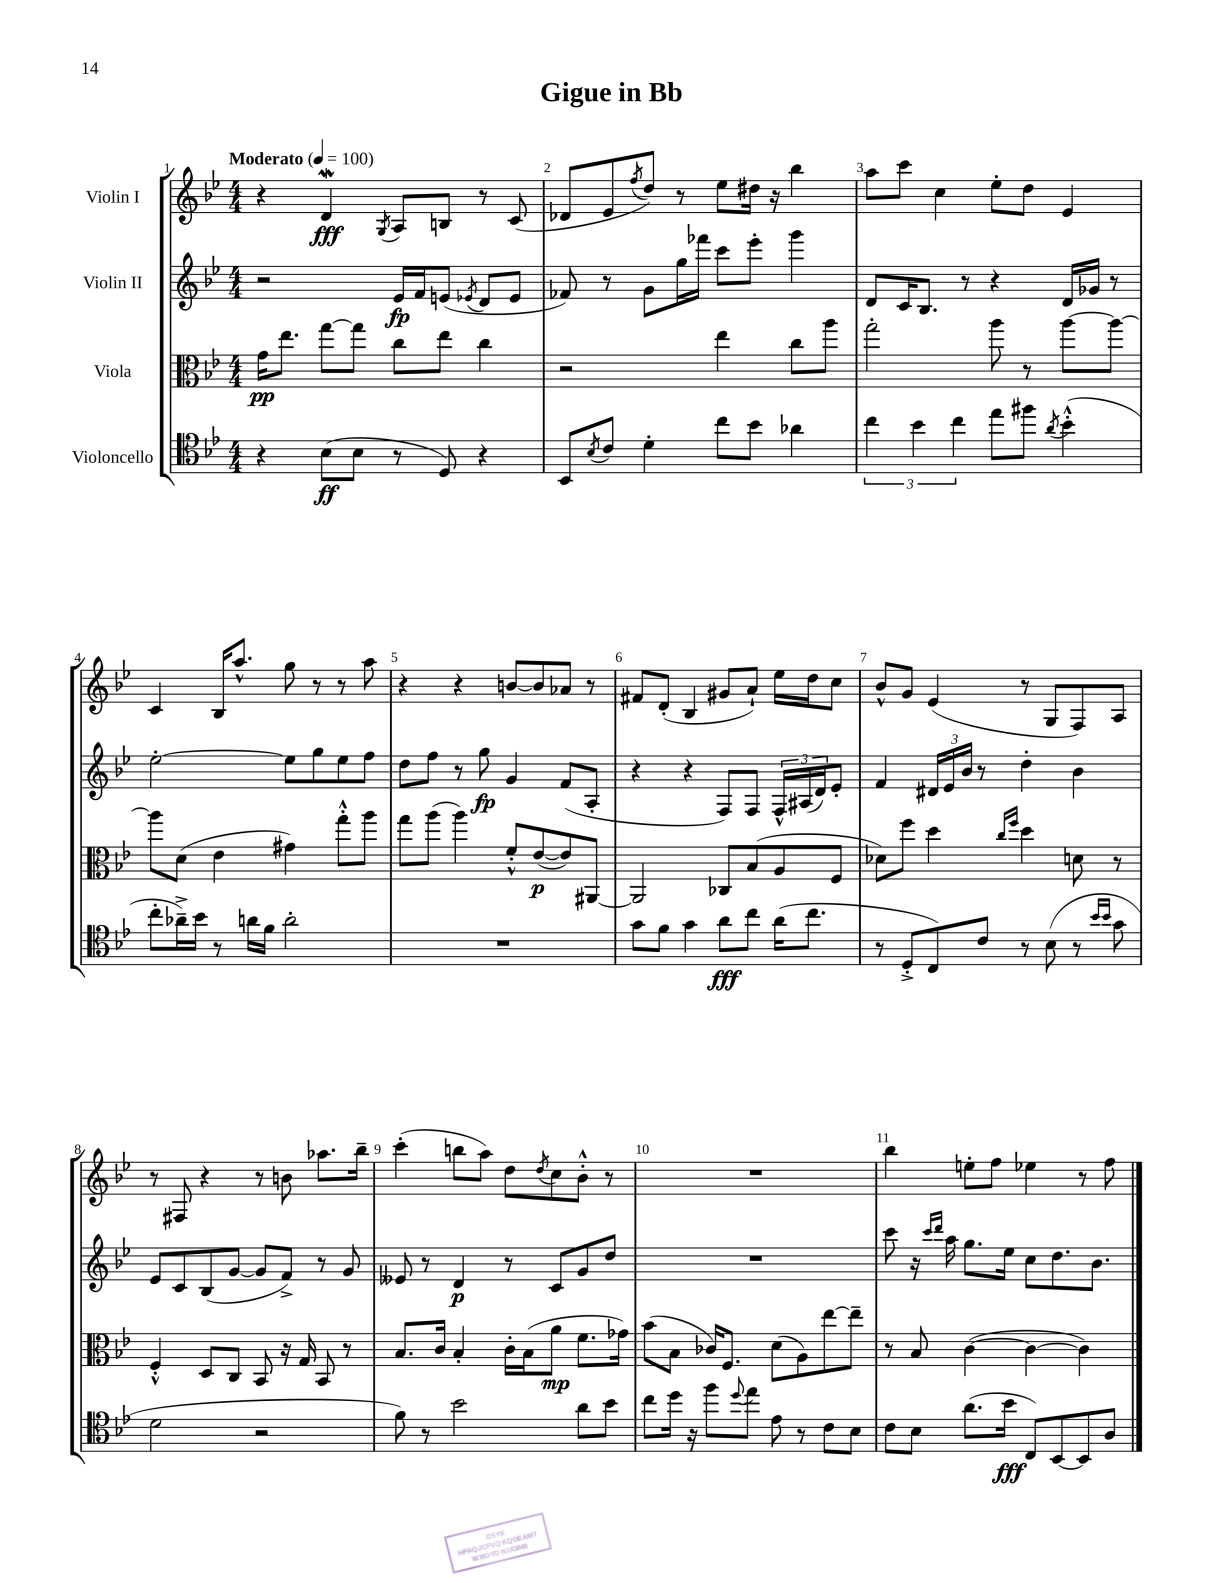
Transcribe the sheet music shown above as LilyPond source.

\header { title = "Gigue in Bb" }
<<
\new StaffGroup <<
\new Staff = "s0" \with { instrumentName = "Violin I" } {
    \clef treble \key bes \major \numericTimeSignature \time 4/4 \tempo "Moderato" 4 = 100
    r4 d'4\mordent\fff \acciaccatura { g8 } a8 b8 r8 c'8( |
    des'8 ees'8 \acciaccatura { f''8 } d''8) r8 ees''8 dis''16 r16 bes''4 |
    a''8 c'''8 c''4 ees''8-. d''8 ees'4 |
    c'4 bes16 a''8.-^ g''8 r8 r8 a''8 |
    r4 r4 b'8~ b'8 aes'8 r8 |
    fis'8 d'8-.( bes4 gis'8 a'8-!) ees''16 d''16 c''8 |
    bes'8-^ g'8 ees'4( r8 g8 f8) a8 |
    r8 fis8 r4 r8 b'8 aes''8. bes''16-- |
    c'''4-.( b''8 a''8) d''8 \acciaccatura { d''8 } c''8 bes'8-.-^ r8 |
    R1 |
    bes''4 e''8-. f''8 ees''4 r8 f''8 \bar "|." |
}
\new Staff = "s1" \with { instrumentName = "Violin II" } {
    \clef treble \key bes \major \numericTimeSignature \time 4/4
    r2 ees'16\fp f'16 e'8( \acciaccatura { ees'8 } d'8 ees'8 |
    fes'8) r8 g'8 g''16 fes'''16 c'''8 ees'''8-. g'''4 |
    d'8 c'16 bes8. r8 r4 d'16 ges'16 r8 |
    ees''2~-. ees''8 g''8 ees''8 f''8 |
    d''8 f''8 r8 g''8\fp g'4 f'8( a8-. |
    r4 r4 f8) f8 \tuplet 3/2 { f16-^ ais16( d'16) } ees'8-. |
    f'4 \tuplet 3/2 { dis'16 ees'16 bes'16 } r8 d''4-. bes'4 |
    ees'8 c'8 bes8( g'8~ g'8 f'8->) r8 g'8 |
    eeses'8 r8 d'4\p r8 c'8 g'8 d''8 |
    R1 |
    c'''8 r16 \grace { c'''16 d'''16 } a''16 g''8. ees''16 c''8 d''8. bes'8. \bar "|." |
}
\new Staff = "s2" \with { instrumentName = "Viola" } {
    \clef alto \key bes \major \numericTimeSignature \time 4/4
    g'16\pp ees''8. g''8~ g''8 c''8 ees''8 c''4 |
    r2 ees''4 c''8 a''8 |
    g''2-. a''8 r8 a''8~ a''8~ |
    a''8 d'8( ees'4 gis'4) g''8-.-^ a''8 |
    g''8 a''8( a''4) f'8-.-^ ees'8~\p( ees'8) ais,8~ |
    ais,2 ces8 bes8( a8 f8 |
    des'8) f''8 d''4 \grace { c''16 f''16 } d''4 d'8 r8 |
    f4-.-^ d8 c8 bes,8 r16 g16 bes,8 r8 |
    bes8. c'16 bes4-. c'16-. bes16( a'8\mp f'8. ges'16) |
    bes'8( bes8 ces'16) f8. d'8( a8) ees''8~ ees''8-- |
    r8 bes8 c'4~( c'4~ c'4) \bar "|." |
}
\new Staff = "s3" \with { instrumentName = "Violoncello" } {
    \clef tenor \key bes \major \numericTimeSignature \time 4/4
    r4 bes8\ff( bes8 r8 d8) r4 |
    bes,8 \acciaccatura { bes8 } c'8 d'4-. c''8 bes'8 aes'4 |
    \tuplet 3/2 { c''4 bes'4 c''4 } ees''8 fis''8 \acciaccatura { a'8 } bes'4-.-^( |
    c''8-. aes'16--->) bes'16 r8 a'16 f'16 a'2-. |
    R1 |
    g'8 f'8 g'4 a'8\fff c''8 a'16( c''8. |
    r8 d8-.-> c8) c'8 r8 bes8( r8 \grace { bes'16 bes'16 } g'8 |
    d'2 r2 |
    f'8) r8 bes'2 a'8 bes'8 |
    c''8 d''16 r16 f''8 \appoggiatura { d''8 } ees''8 ees'8 r8 c'8 bes8 |
    c'8 bes8 a'8.( bes'16\fff c8) bes,8~ bes,8 a8 \bar "|." |
}
>>
>>
\layout { \context { \Score \override BarNumber.break-visibility = ##(#f #t #t) barNumberVisibility = #all-bar-numbers-visible } }
